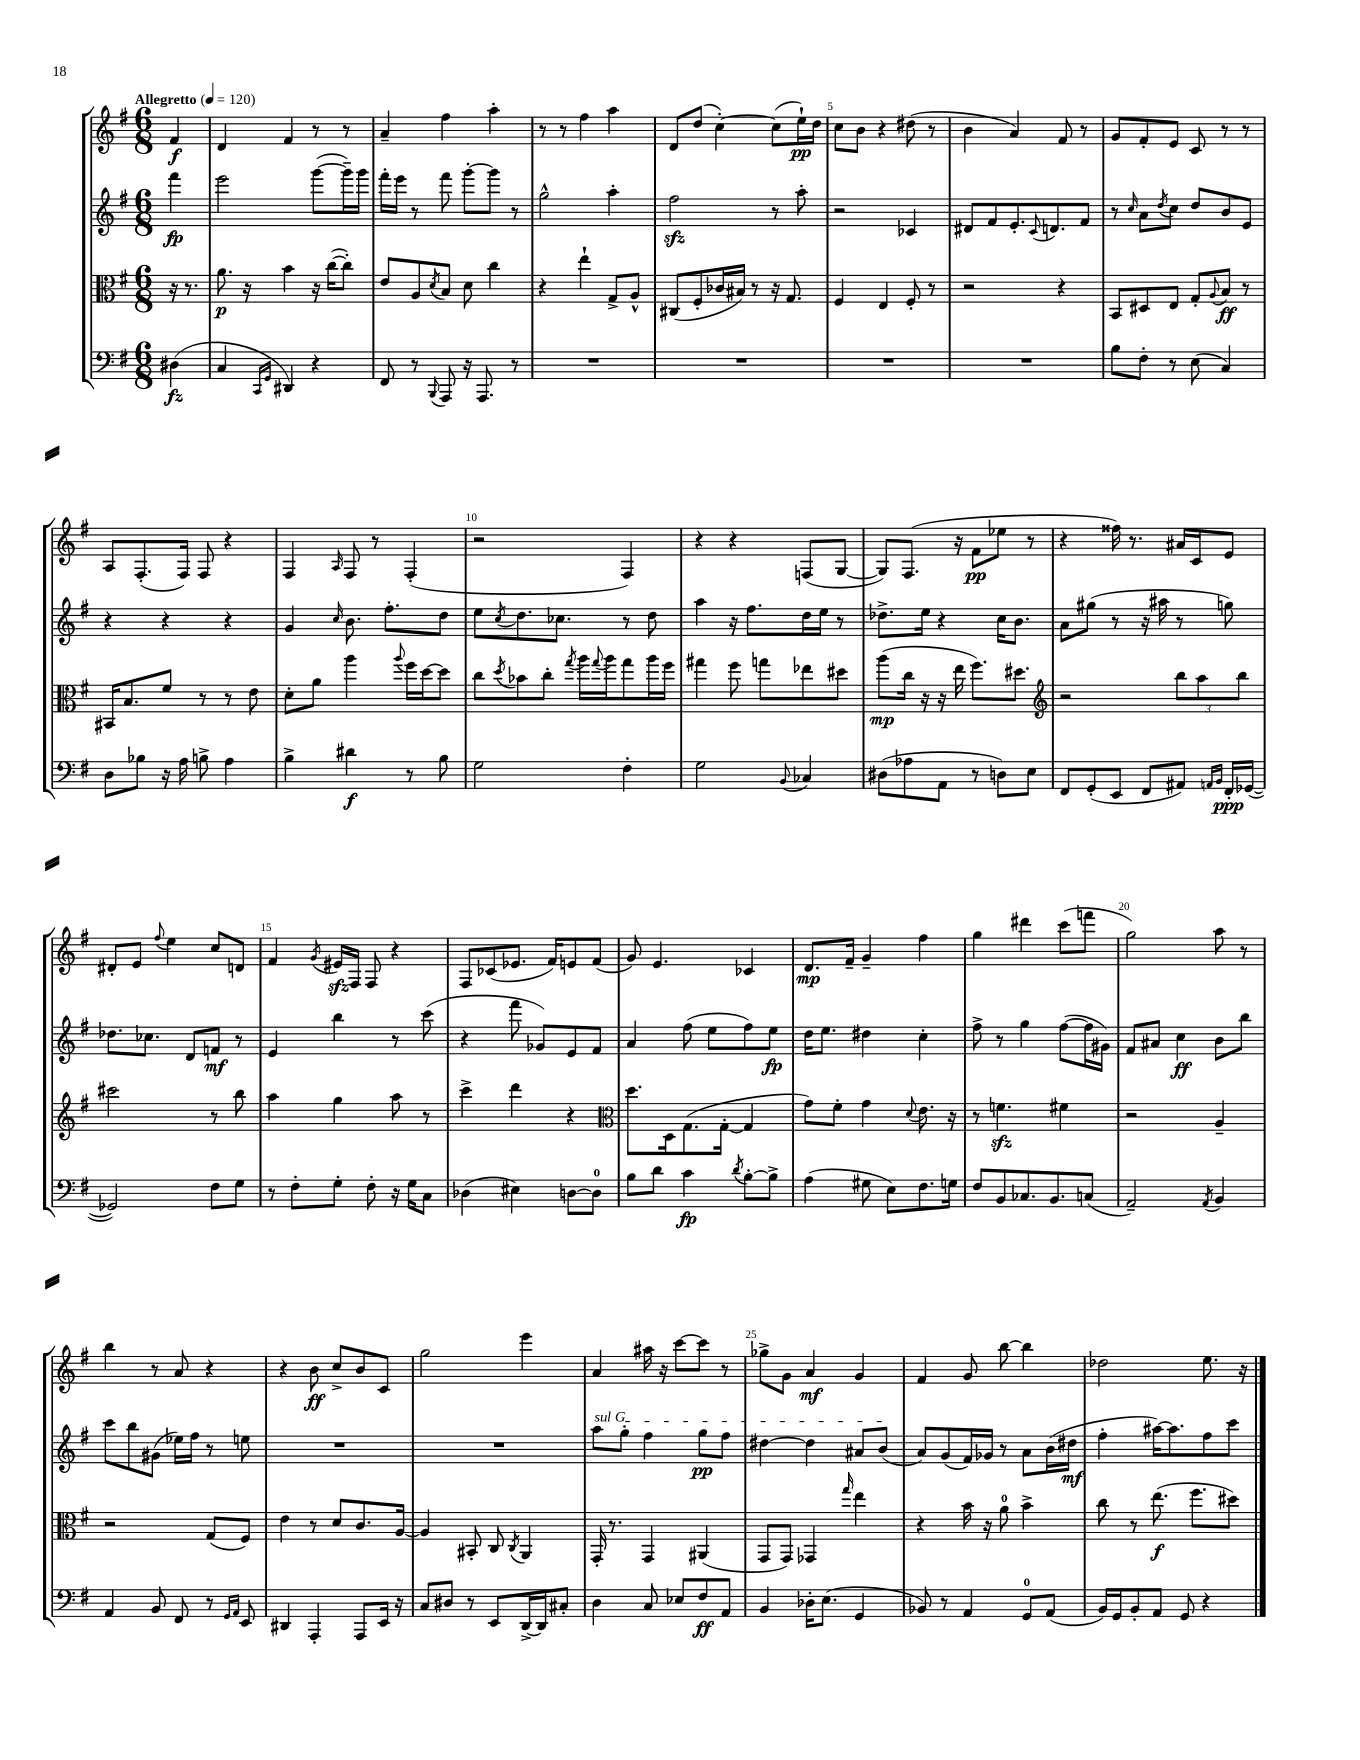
<<
\new StaffGroup <<
\new Staff = "s0" {
    \clef treble \key g \major \numericTimeSignature \time 6/8 \partial 4 \tempo "Allegretto" 4 = 120
    fis'4\f |
    d'4 fis'4 r8 r8 |
    a'4-- fis''4 a''4-. |
    r8 r8 fis''4 a''4 |
    d'8 d''8( c''4~-.) c''8( e''16-!\pp) d''16 |
    c''8 b'8 r4 dis''8( r8 |
    b'4 a'4) fis'8 r8 |
    g'8 fis'8-. e'8 c'8 r8 r8 |
    a8 fis8.-.( fis16) fis8 r4 |
    fis4 \grace { a16 } fis8 r8 fis4-.( |
    r2 fis4) |
    r4 r4 f8( g8~ |
    g8) fis8.( r16 fis'8\pp ees''8 r8 |
    r4 fisis''16) r8. ais'16 c'16 e'8 |
    dis'8-. e'8 \appoggiatura { fis''8 } e''4 c''8 d'8 |
    fis'4 \acciaccatura { g'8 } eis'16\sfz fis16 fis8 r4 |
    fis8 ces'8( ees'8. fis'16) e'8 fis'8( |
    g'8) e'4. ces'4 |
    d'8.\mp fis'16-- g'4-- fis''4 |
    g''4 dis'''4 c'''8( f'''8 |
    g''2) a''8 r8 |
    b''4 r8 a'8 r4 |
    r4 b'8\ff c''8-> b'8 c'8 |
    g''2 e'''4 |
    a'4 ais''16 r16 c'''8~ c'''8 r8 |
    ges''8-> g'8 a'4\mf g'4 |
    fis'4 g'8 b''8~ b''4 |
    des''2 e''8. r16 \bar "|." |
}
\new Staff = "s1" {
    \clef treble \key g \major \numericTimeSignature \time 6/8 \partial 4
    fis'''4\fp |
    e'''2 g'''8~( g'''16--) g'''16 |
    fis'''16-. e'''16 r8 fis'''8 g'''8~-. g'''8 r8 |
    g''2-^ a''4-. |
    fis''2\sfz r8 a''8-. |
    r2 ces'4 |
    dis'8 fis'8 e'8.-. \appoggiatura { c'8 } d'8. fis'8 |
    r8 \grace { c''16 } a'8 \acciaccatura { d''8 } c''8 d''8 b'8 e'8 |
    r4 r4 r4 |
    g'4 \grace { c''16 } b'8. fis''8.-. d''8 |
    e''8 \acciaccatura { c''8 } d''8. ces''8. r8 d''8 |
    a''4 r16 fis''8. d''16 e''16 r8 |
    des''8.-> e''16 r4 c''16 b'8. |
    a'8 gis''8( r8 r16 ais''16 r8 g''8) |
    des''8. ces''8. d'8 f'8\mf r8 |
    e'4 b''4 r8 c'''8( |
    r4 fis'''8 ges'8) e'8 fis'8 |
    a'4 fis''8( e''8 fis''8) e''8\fp |
    d''16 e''8. dis''4 c''4-. |
    fis''8-> r8 g''4 fis''8~( fis''16 gis'16) |
    fis'8 ais'8 c''4\ff b'8 b''8 |
    c'''8 b''8 gis'8( ees''16) fis''16 r8 e''8 |
    R2. |
    R2. |
    \once \override TextSpanner.bound-details.left.text = \markup { \italic "sul G" } a''8\startTextSpan g''8-. fis''4 g''8\pp fis''8 |
    dis''4~ dis''4 ais'8 b'8\stopTextSpan( |
    a'8) g'8( fis'16) ges'16 r8 a'8 b'16( dis''16\mf |
    fis''4-. ais''16~) ais''8. fis''8 c'''8 \bar "|." |
}
\new Staff = "s2" {
    \clef alto \key g \major \numericTimeSignature \time 6/8 \partial 4
    r16 r8. |
    a'8.\p r16 b'4 r16 c''16~( c''8-.) |
    e'8 a8 \acciaccatura { d'8 } b8 d'8 c''4 |
    r4 e''4-! g8-> a8-^ |
    cis8( fis8-. ces'16 bis16) r8 r16 g8. |
    fis4 e4 fis8-. r8 |
    r2 r4 |
    b,8 dis8 e8 g8-. \appoggiatura { a8 } b8\ff r8 |
    bis,16 b8. fis'8 r8 r8 e'8 |
    d'8-. a'8 a''4 \appoggiatura { a''8 } fis''16 d''16~ d''8 |
    c''8 \acciaccatura { d''8 } bes'8 c''8-. \acciaccatura { g''8 } a''16 \appoggiatura { g''8 } a''16 g''8 a''16 fis''16 |
    gis''4 fis''8 g''8 ees''8 dis''8 |
    a''8\mp( c''16 r16 r16 e''16 fis''8.) dis''8. |
    \clef treble r2 \tuplet 3/2 { b''8 a''8 b''8 } |
    cis'''2 r8 b''8 |
    a''4 g''4 a''8 r8 |
    c'''4-> d'''4 r4 |
    \clef alto d''8. d16 g8.( g16~-. g4 |
    g'8) fis'8-. g'4 \appoggiatura { d'8 } e'8. r16 |
    r8 f'4.\sfz fis'4 |
    r2 a4-- |
    r2 g8( fis8) |
    e'4 r8 d'8 c'8. a16~ |
    a4 bis,8-. c8 \acciaccatura { c8 } a,4 |
    g,16-. r8. g,4 ais,4( |
    g,8 g,8) ges,4 \grace { g''16 } e''4 |
    r4 b'16 r16 a'8-0 b'4-> |
    c''8 r8 e''8.\f( fis''8. dis''8) \bar "|." |
}
\new Staff = "s3" {
    \clef bass \key g \major \numericTimeSignature \time 6/8 \partial 4
    dis4\fz( |
    c4 \grace { c,16 g,16 } dis,4) r4 |
    fis,8 r8 \appoggiatura { b,,8 } a,,8 r16 a,,8. r8 |
    R2. |
    R2. |
    R2. |
    R2. |
    b8 fis8-. r8 e8( c4) |
    d8 bes8 r16 a16 b8-> a4 |
    b4-> dis'4\f r8 b8 |
    g2 fis4-. |
    g2 \appoggiatura { b,8 } ces4 |
    dis8( aes8 a,8 r8 d8) e8 |
    fis,8 g,8-.( e,8 fis,8 ais,8) \grace { a,16 b,16 } fis,16-.\ppp ges,16~( |
    ges,2) fis8 g8 |
    r8 fis8-. g8-. fis8-. r16 g16 c8 |
    des4( eis4) d8~ d8-0 |
    b8 d'8 c'4\fp \acciaccatura { d'8 } b8~-. b8-> |
    a4( gis8 e8) fis8. g16 |
    fis8 b,8 ces8. b,8. c8( |
    a,2--) \acciaccatura { a,8 } b,4 |
    a,4 b,8 fis,8 r8 \grace { g,16 a,16 } e,8 |
    dis,4 a,,4-. a,,8 e,16 r16 |
    c8 dis8 r8 e,8 d,16~-> d,16 cis8-. |
    d4 c8 ees8 fis8\ff a,8 |
    b,4 des16-. e8.( g,4 |
    bes,8) r8 a,4 g,8-0 a,8( |
    b,16) g,16 b,8-. a,8 g,8 r4 \bar "|." |
}
>>
>>
\layout { \context { \Score \override BarNumber.break-visibility = ##(#f #t #t) barNumberVisibility = #(every-nth-bar-number-visible 5) } }
